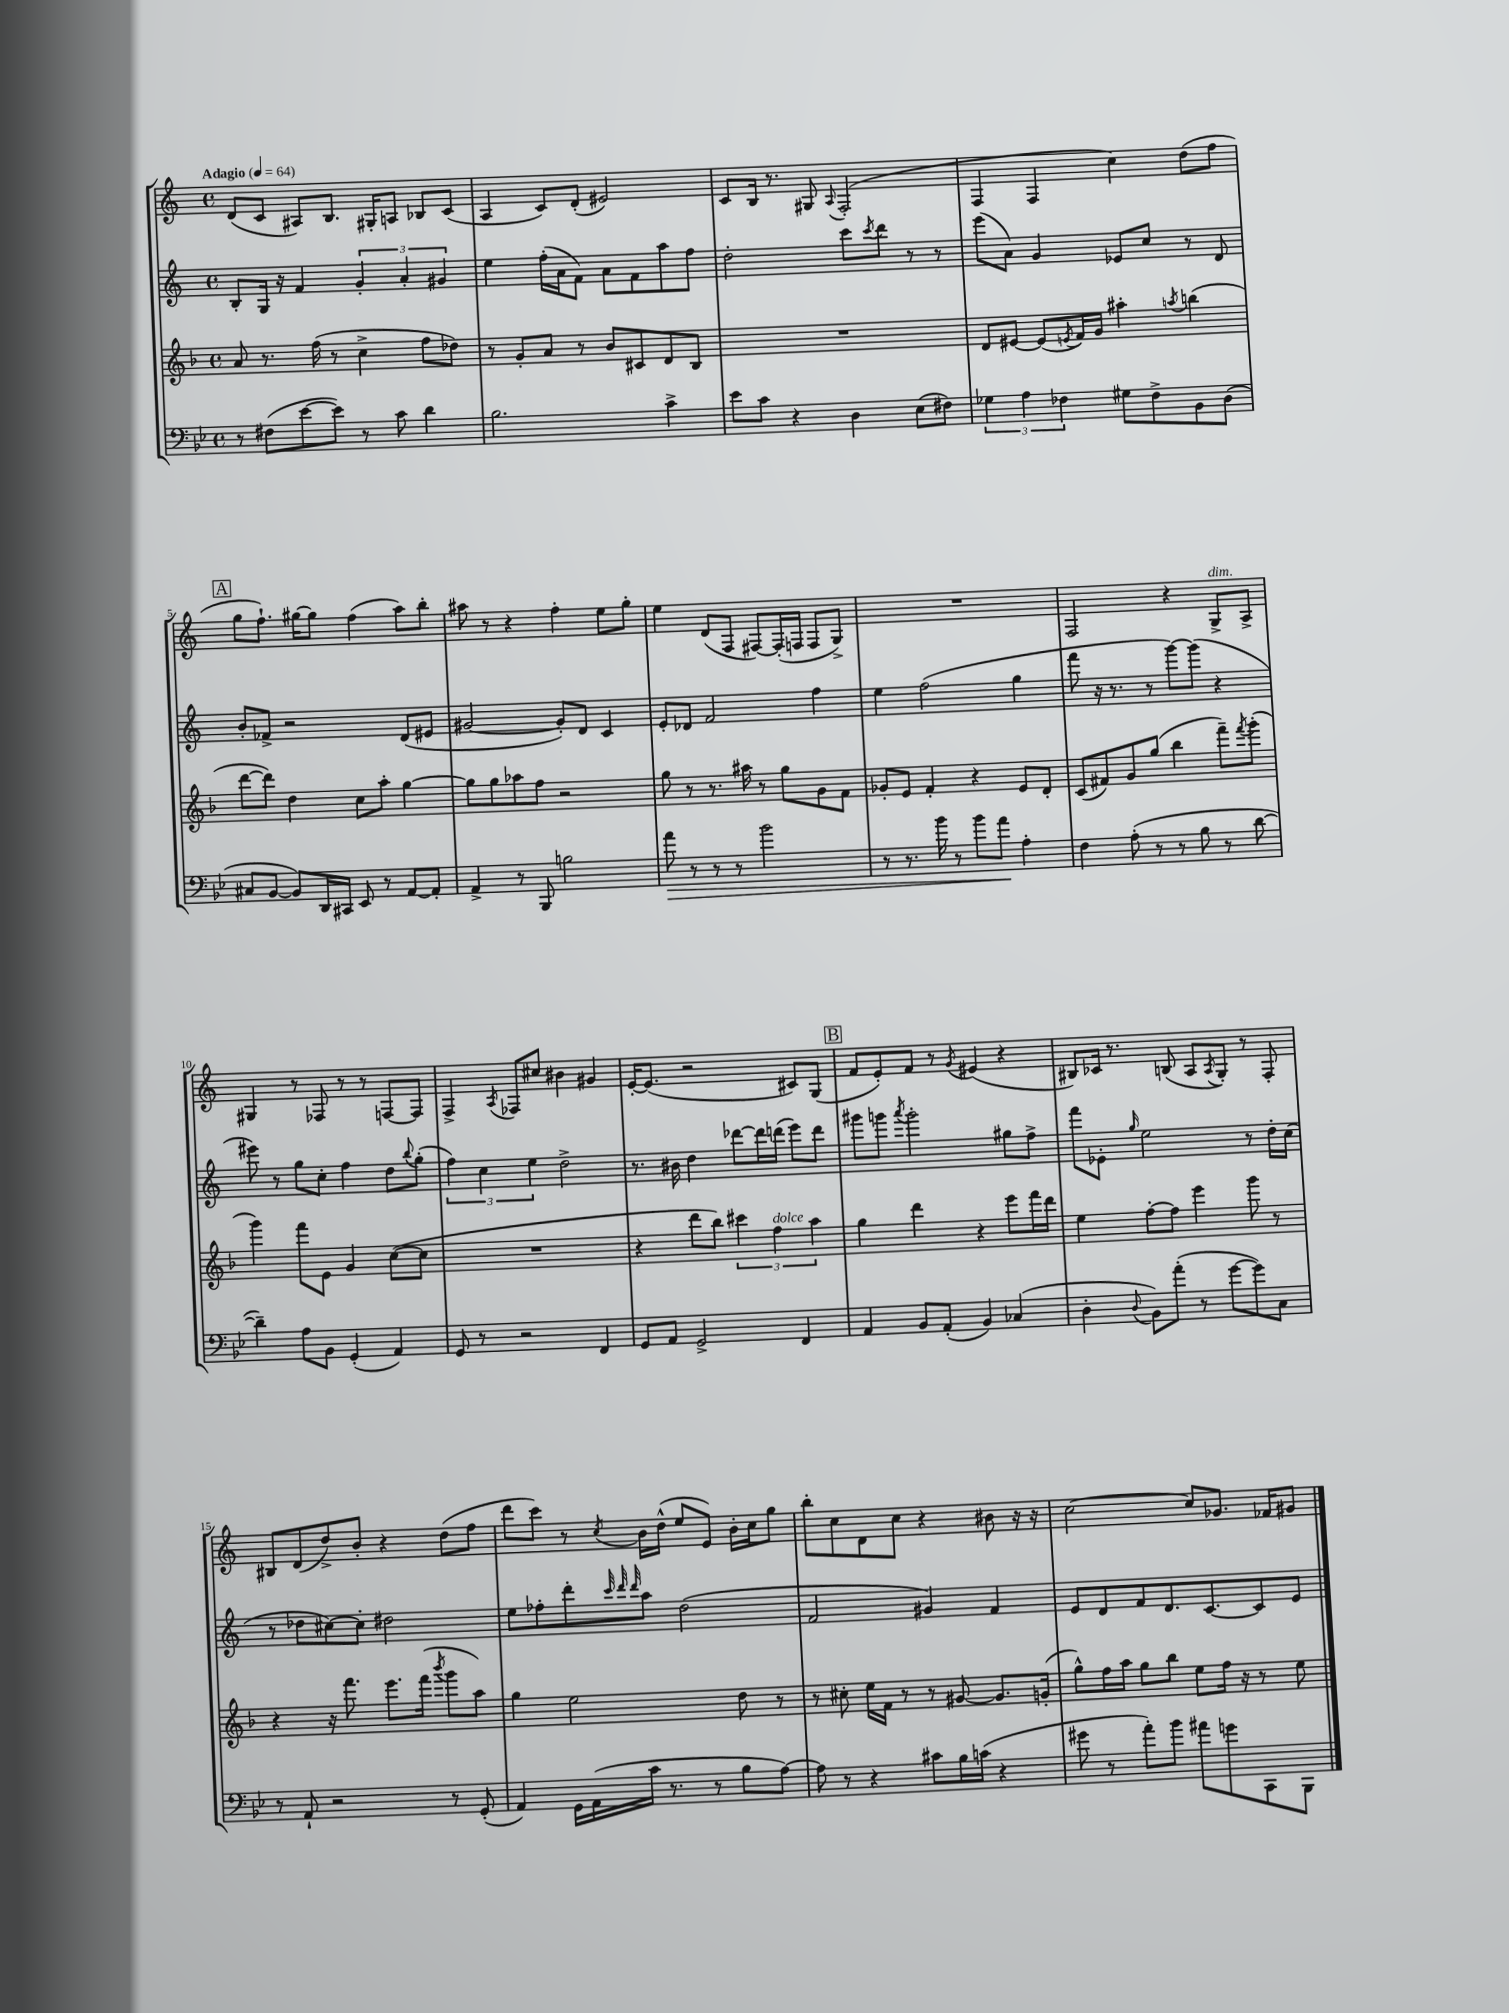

**kern	**kern	**kern	**kern
*staff4	*staff3	*staff2	*staff1
*clefF4	*clefG2	*clefG2	*clefG2
*k[b-e-]	*k[b-]	*k[]	*k[]
*M4/4	*M4/4	*M4/4	*M4/4
*met(c)	*met(c)	*met(c)	*met(c)
*MM64	*MM64	*MM64	*MM64
8r	8a/	8B'/L	(8d/L
(8F#\L	8.r	16G/Jk	8c/J
.	.	16r	.
[8e-\	.	4f/	8A#/L)
.	(16ff\	.	.
8e-\]J)	8r	.	8.B/J
8r	4cc^\	6g'/	.
.	.	.	16G#'/LK
8c\	.	.	8A/J
.	.	6a'/	.
4d\	8ff\L	.	8B-/L
.	.	6g#/	.
.	8dd-\J)	.	(8c/J
=	=	=	=
2.B-\	8r	4ee\	4A/
.	8g'/L	.	.
.	8a/J	(16ff'\LL	8c/L)
.	.	16a\J	.
.	8r	8f\J)	(8d'/J
.	8b-/L	8a\L	2e#/)
.	8c#/	8f\	.
4c^\	8d/	8aa\	.
.	8B-/J	8ff\J	.
=	=	=	=
8e-\L	1r	2dd'\	8c/L
8c\J	.	.	16B/Jk
.	.	.	8.r
4r	.	.	.
.	.	.	8G#/
.	.	.	8qqA/
4D\	.	8ccc\L	(2F'/
.	.	8qccc/	.
.	.	8ddd\J	.
(8E-\L	.	8r	.
8F#\J)	.	8r	.
=	=	=	=
6G-\	8d/L	(8eee\L	4F/
.	[8e#/J	8a\J)	.
6A\	.	.	.
.	(8e#/]L	4g/	4F/
6F-\	.	.	.
.	8qe/	.	.
.	16f/L)	.	.
.	16g/JJ	.	.
8G#\L	4aa#'\	8e-/L	4cc\)
8F-^\	.	8cc/J	.
.	8qaa/	.	.
8BB-\	(4bb\	8r	(8dd\L
(8D\J	.	8d/	8ff\J
=	=	=	=
8C#/L	[8ddd\L	8b'/L	8gg\L
[8BB-/J	8ddd\]J)	8f-^/J	8.ff`\J)
8BB-/]L)	4dd\	2r	.
.	.	.	[16gg#\LK
16DD/L	.	.	8gg#\]J
16CC#/JJ	.	.	.
8EE-/	8cc\L	.	(4ff\
8r	8aa'\J	.	.
[8AA/L	[4gg\	(8d/L	8aa\L)
8AA'/]J	.	8e#/J	8bb'\J
=	=	=	=
4AA^/	8gg\]L	[2g#/	8aa#\
.	8gg\	.	8r
8r	8aa-\	.	4r
8BBB-/	8ff\J	.	.
2B\	2r	8g#'/]L)	4ff'\
.	.	8d/J	.
.	.	4c/	8ee\L
.	.	.	8gg'\J
=	=	=	=
8a\	8gg\	8e'/L	4ee\
8r	8r	8d-/J	.
8r	8.r	2f/	(8d/L
8r	.	.	8F/J
.	16aa#\	.	.
2b-\	8r	.	[8F#/L)
.	8gg\L	.	(16F#'/]L
.	.	.	16F/JJ
.	8g\	4ff\	8F/L
.	8f\J	.	8G^/J)
=	=	=	=
8r	8g-'/L	4ee\	1r
8.r	8e/J	.	.
.	4f'/	(2ff\	.
16b-\	.	.	.
8r	.	.	.
8b-\L	4r	.	.
8a\J	.	.	.
4A'\	8e/L	4gg\	.
.	8d'/J	.	.
=	=	=	=
4F\	(8c/L	8fff\	2F/
.	8f#/)	16r	.
.	.	8.r	.
(8A'\	8g/	.	.
8r	(8gg/J	8r	.
8r	4bb-\	[8ggg\L)	4r
8B-\	.	(8ggg\]J	.
8r	8fff~\L)	4r	8G^/L
.	8qfff/	.	.
[8d\	(8ggg'\J	.	8A^/J
=	=	=	=
4d~\])	4ggg\)	8eee#\)	4G#/
.	.	8r	.
8A\L	8fff\L	8gg\L	8r
8BB-\J	8e\J	8cc'\J	8F-/
(4GG'/	4g/	4ff\	8r
.	.	.	8r
4AA/)	([8cc\L	8dd\L	[8F/L
.	.	8qqbb/	.
.	8cc\]J	(8gg'\J	8F/]J
=	=	=	=
8GG/	1r	6ff\)	4F^/
8r	.	.	.
.	.	6cc\	.
.	.	.	8qA/
2r	.	.	8F-/L
.	.	6ee\	.
.	.	.	8cc#/J
.	.	2dd^\	4b#\
4FF/	.	.	4g#/
=	=	=	=
8GG/L	4r	8.r	[16e'/LK
.	.	.	(8.e/]J
8AA/J	.	.	.
.	.	16b#\	.
2GG^/	8ddd\L	4dd\	2r
.	8bb-\J)	.	.
.	6ccc#\	[8ddd-\L	.
.	.	16ddd-\]L	.
.	6ff\	.	.
.	.	(16ddd\JJ	.
4FF/	.	8eee\L)	8c#/L)
.	6aa\	.	.
.	.	8ddd\J	(8G/J
=	=	=	=
4AA/	4gg\	8ggg#\L	8f/L
.	.	8ggg\J	8e'/)
.	.	8qaaa/	.
8BB-/L	4ddd\	2ggg'\	8f/J
(8AA'/J	.	.	8r
.	.	.	8qg/
4BB-/)	4r	.	(4e#/
(4C-/	8eee\L	8gg#\L	4r
.	16fff\L	8ff^\J	.
.	16ddd\JJ	.	.
=	=	=	=
4D'\	4ee\	8fff\L	8B#/L)
.	.	8e-'\J	16c-/Jk
.	.	.	8.r
8qqD/	.	16qqgg/	.
8BB-\L)	[8ff'\L	2ee\	.
(8a'\J	8ff\]J	.	(8B/
8r	4eee\	.	8A/L
.	.	.	8qA/
[8g\L	.	.	8G'/J)
8g\])	8ggg\	8r	8r
8C\J	8r	16dd'\LL	8F'/
.	.	(16cc\JJ	.
=	=	=	=
8r	4r	8r	8B#/L
8AA`/	.	8dd-\L	(8d/
2r	16r	[8cc#\)	8dd^/)
.	8.fff\	.	.
.	.	8cc#'\]J	8b'/J
.	8.eee\L	2dd#\	4r
.	(16fff\Jk	.	.
.	8qbbb-/	.	.
8r	8ggg\L	.	(8dd\L
(8GG'/	8aa\J)	.	8ff\J
=	=	=	=
4AA/)	4gg\	8ee\L	8ddd\L
.	.	8ff-'\	8ccc\J)
16GG\LL	2ee\	8ddd'\	8r
(16AA\	.	.	.
.	.	32qqccc/	.
.	.	32qqddd/	.
.	.	32qqddd/	8qcc/
16c\JJ	.	8aa\J	16b\LL
8.r	.	.	(16dd^^\JJ
.	.	(2dd\	8ee/L
8r	.	.	8e/J)
8B-\L	8dd\	.	16b'\LL
.	.	.	16cc\J
[8A\J)	8r	.	8gg\J
=	=	=	=
8A\]	8r	2f/	8bb'\L
8r	8cc#'\	.	8cc\
4r	16ee\LL	.	8d\
.	16f\JJ	.	.
.	8r	.	8cc\J
8c#\L	8r	4g#/)	4r
16B-\L	[8g#/	.	.
(16c\JJ	.	.	.
4r	8.g#/]L	4f/	8b#\
.	.	.	16r
.	(16g'/Jk	.	16r
=	=	=	=
8g#\	8gg^^\L)	8e/L	[2cc\
8r	16ff\L	8d/	.
.	16aa\JJ	.	.
8a'\L)	8gg\L	8f/	.
8b-\J	8bb-\J	8.d/	.
8a#\L	8ee\L	.	8cc/]L
.	.	[8.c/	.
8g\	16ff\Jk	.	8.g-/J
.	16r	.	.
8CC\	8r	8c/]	.
.	.	.	16f-/LK
8BBB-\J	8ee\	8e/J	8g#/J
==	==	==	==
*-	*-	*-	*-
